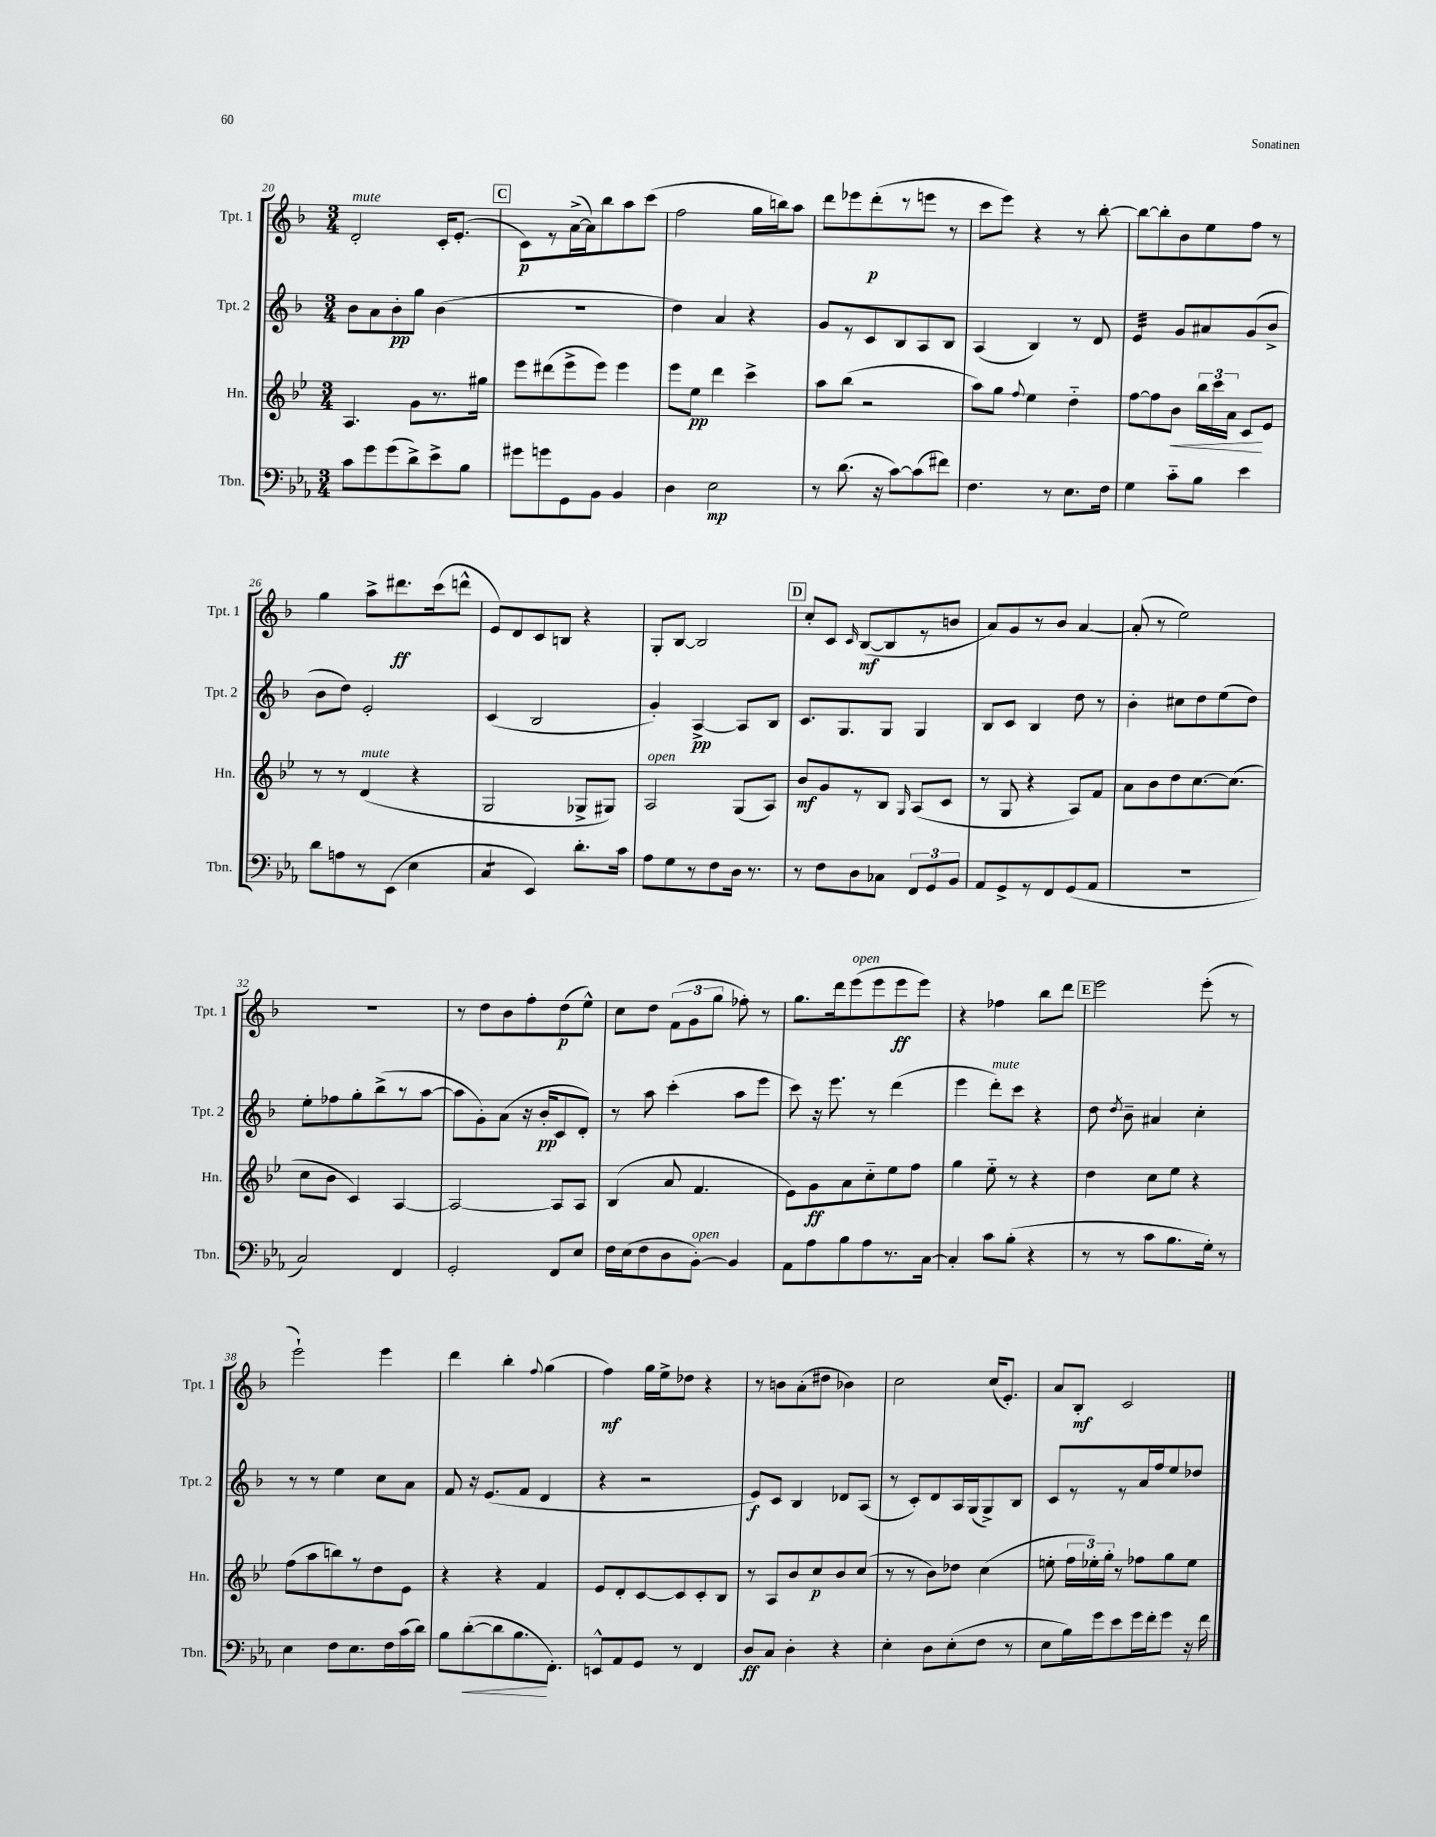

**kern	**kern	**kern	**kern
*staff4	*staff3	*staff2	*staff1
*clefF4	*clefG2	*clefG2	*clefG2
*k[b-e-a-]	*k[b-e-]	*k[b-]	*k[b-]
*M3/4	*M3/4	*M3/4	*M3/4
8c	4.A	8b-	2d'
8g	.	8a	.
(8g	.	8b-'	.
8d^)	8g	8gg	.
8e-^	8.r	(4b-	16c'
.	.	.	(8.e'
8B-	.	.	.
.	16gg#	.	.
=	=	=	=
8g#	8eee-	2.r	8c)
8g	(8ddd#	.	8r
8GG	8eee-^	.	([16a^
.	.	.	16a])
8BB-	8eee-)	.	8bb-
4BB-	4eee-	.	8aa
.	.	.	(8ccc
=	=	=	=
4D	8eee-	4dd)	2ff
.	8ee-	.	.
2E-	4ddd	4a	.
.	4ccc^	4r	16gg
.	.	.	16bb)
.	.	.	8aa
=	=	=	=
8r	8aa	8g	8ddd
(8.d	(8bb-	8r	8eee-
.	2r	8c	(8ddd'
16r	.	.	.
[8c)	.	8B-	8r
(8c]	.	8A	8eee
8f#)	.	8B-	8r
=	=	=	=
4.F	8aa)	(4A	8ccc
.	8gg	.	8eee)
.	8qqff	.	.
.	4ee-	4B-)	4r
8r	.	.	.
8.E-	4dd'~	8r	8r
.	.	8d	[8bb-'
16F	.	.	.
=	=	=	=
4G	[8ff	4e	8bb-_
.	8ff]	.	8bb-']
8c'~	8b-	8g	8b-
8B-	24bb-	8a#	8ee
.	24ccc	.	.
.	24a	.	.
4e-	8c	(8g	8ff
.	8e-	8b-^	8r
=	=	=	=
8d	8r	8b-	4gg
8A	8r	8dd)	.
8r	(4d	2e'	8aa^
(8EE-	.	.	8.ddd#
4E-	4r	.	.
.	.	.	(16ccc
.	.	.	8ddd^^
=	=	=	=
4C	2G	(4c	8e)
.	.	.	8d
4EE-)	.	2B-	8c
.	.	.	8B
8.d'	8G-^	.	4r
.	8G#)	.	.
16c	.	.	.
=	=	=	=
8A-	2A	4g')	8G'
8G	.	.	[8B-
8r	.	[4A^	2B-]
8F	.	.	.
16D	(8G	8A]	.
8.r	.	.	.
.	8A)	8B-	.
=	=	=	=
8r	8b-	8.c	8cc'
8F	8g	.	8c
.	.	8.G	.
.	.	.	16qqc
8D	8r	.	([8B-
8C-	8B-	8G	8B-]
.	16qqG	.	.
12FF	(8A	4G	8r
12GG	.	.	.
.	8c	.	8b
12BB-	.	.	.
=	=	=	=
8AA-	8r	8B-	8a)
8GG^	8G	8c	8g
8r	4r	4B-	8r
8FF	.	.	8b-
(8GG	8A)	8dd	[4a
8AA-	8f	8r	.
=	=	=	=
2.r	8a	4b-'	(8a']
.	8b-	.	8r
.	8dd	8cc#	2ee)
.	[8.cc	8dd	.
.	.	(8ee	.
.	(8.cc]	.	.
.	.	8dd)	.
=	=	=	=
2C)	8cc	8ee'	2.r
.	8b-	8ff-	.
.	4c)	8gg'	.
.	.	(8bb-^	.
4FF	[4A	8r	.
.	.	[8aa	.
=	=	=	=
2GG'	2A_	8aa]	8r
.	.	8g')	8dd
.	.	(8a	8b-
.	.	16r	8ff'
.	.	16b-'	.
8FF	8A]	8c	(8dd
8E-	8A	8d')	8ee^^)
=	=	=	=
16F	(4B-	8r	8cc
(16E-	.	.	.
8F	.	8aa	8dd
8D	8a	(4ccc'	(12f
.	.	.	12g
[8BB-')	4.f	.	.
.	.	.	12gg
4BB-]	.	8aa	8ff-')
.	.	8eee	8r
=	=	=	=
8AA-	8e-)	8ccc)	8.gg
8A-	8g	16r	.
.	.	8.eee	16ddd
8B-	8a	.	(8eee
8A-	8cc'~	8r	8eee
8.r	8ee-	(4ddd	8eee
.	8ff	.	8eee)
[16C	.	.	.
=	=	=	=
4C']	4gg	4eee	4r
8c	8ee-'~	8ddd')	4ff-
(8B-'	8r	8ccc	.
4r	4r	4r	8bb-
.	.	.	8ddd
=	=	=	=
8r	4dd	8dd	2eee
.	.	8qdd	.
8r	.	8b-~	.
8c	8cc	4a#	.
8.B-	8ee-	.	.
.	4r	4cc'	(8eee'
16G')	.	.	.
8r	.	.	8r
=	=	=	=
4E-	(8ff	8r	2eee`)
.	8aa	8r	.
8F	8bb)	4ee	.
8.E-	8r	.	.
.	8dd	8cc	4eee
16F	.	.	.
(16c	8e-	8a	.
16d)	.	.	.
=	=	=	=
8B-	4r	8f	4ddd
([8d'	.	16r	.
.	.	(8.e	.
8d]	4r	.	4bb-'
8.B-	.	8f	.
.	.	.	8qqff
.	4f	4d	(4gg
8.FF')	.	.	.
=	=	=	=
8EE^^	8e-	4r	4ff)
8AA-	8d'	.	.
8GG	[8c	2r	16gg
.	.	.	16ee^
8r	8c]	.	8dd-
4FF	8c'	.	4r
.	8B-	.	.
=	=	=	=
8D	8r	8e)	8r
8C	8A	8c	8b
4D'	8b-	4B-	(8a'
.	8cc	.	8dd#
4r	8b-	8d-	4b-)
.	(8cc	(8A	.
=	=	=	=
4E-'	8r	8r	2cc
.	8r	8c')	.
8D	8b-)	8d	.
(8E-'	8dd-	16A	.
.	.	(16G	.
8F	(4cc	8G^)	(16cc
.	.	.	8.e')
8r	.	8B-	.
=	=	=	=
8E-	8ee'	8c	8a
16B-)	24ff	8r	8B-'
.	24ee-')	.	.
16g	.	.	.
.	24gg'	.	.
8e-	8r	8r	2c
16g	8ff-	16a	.
16f'	.	16ff	.
8g	8gg	8ee	.
16r	8ee-	8dd-	.
16f	.	.	.
==	==	==	==
*-	*-	*-	*-
